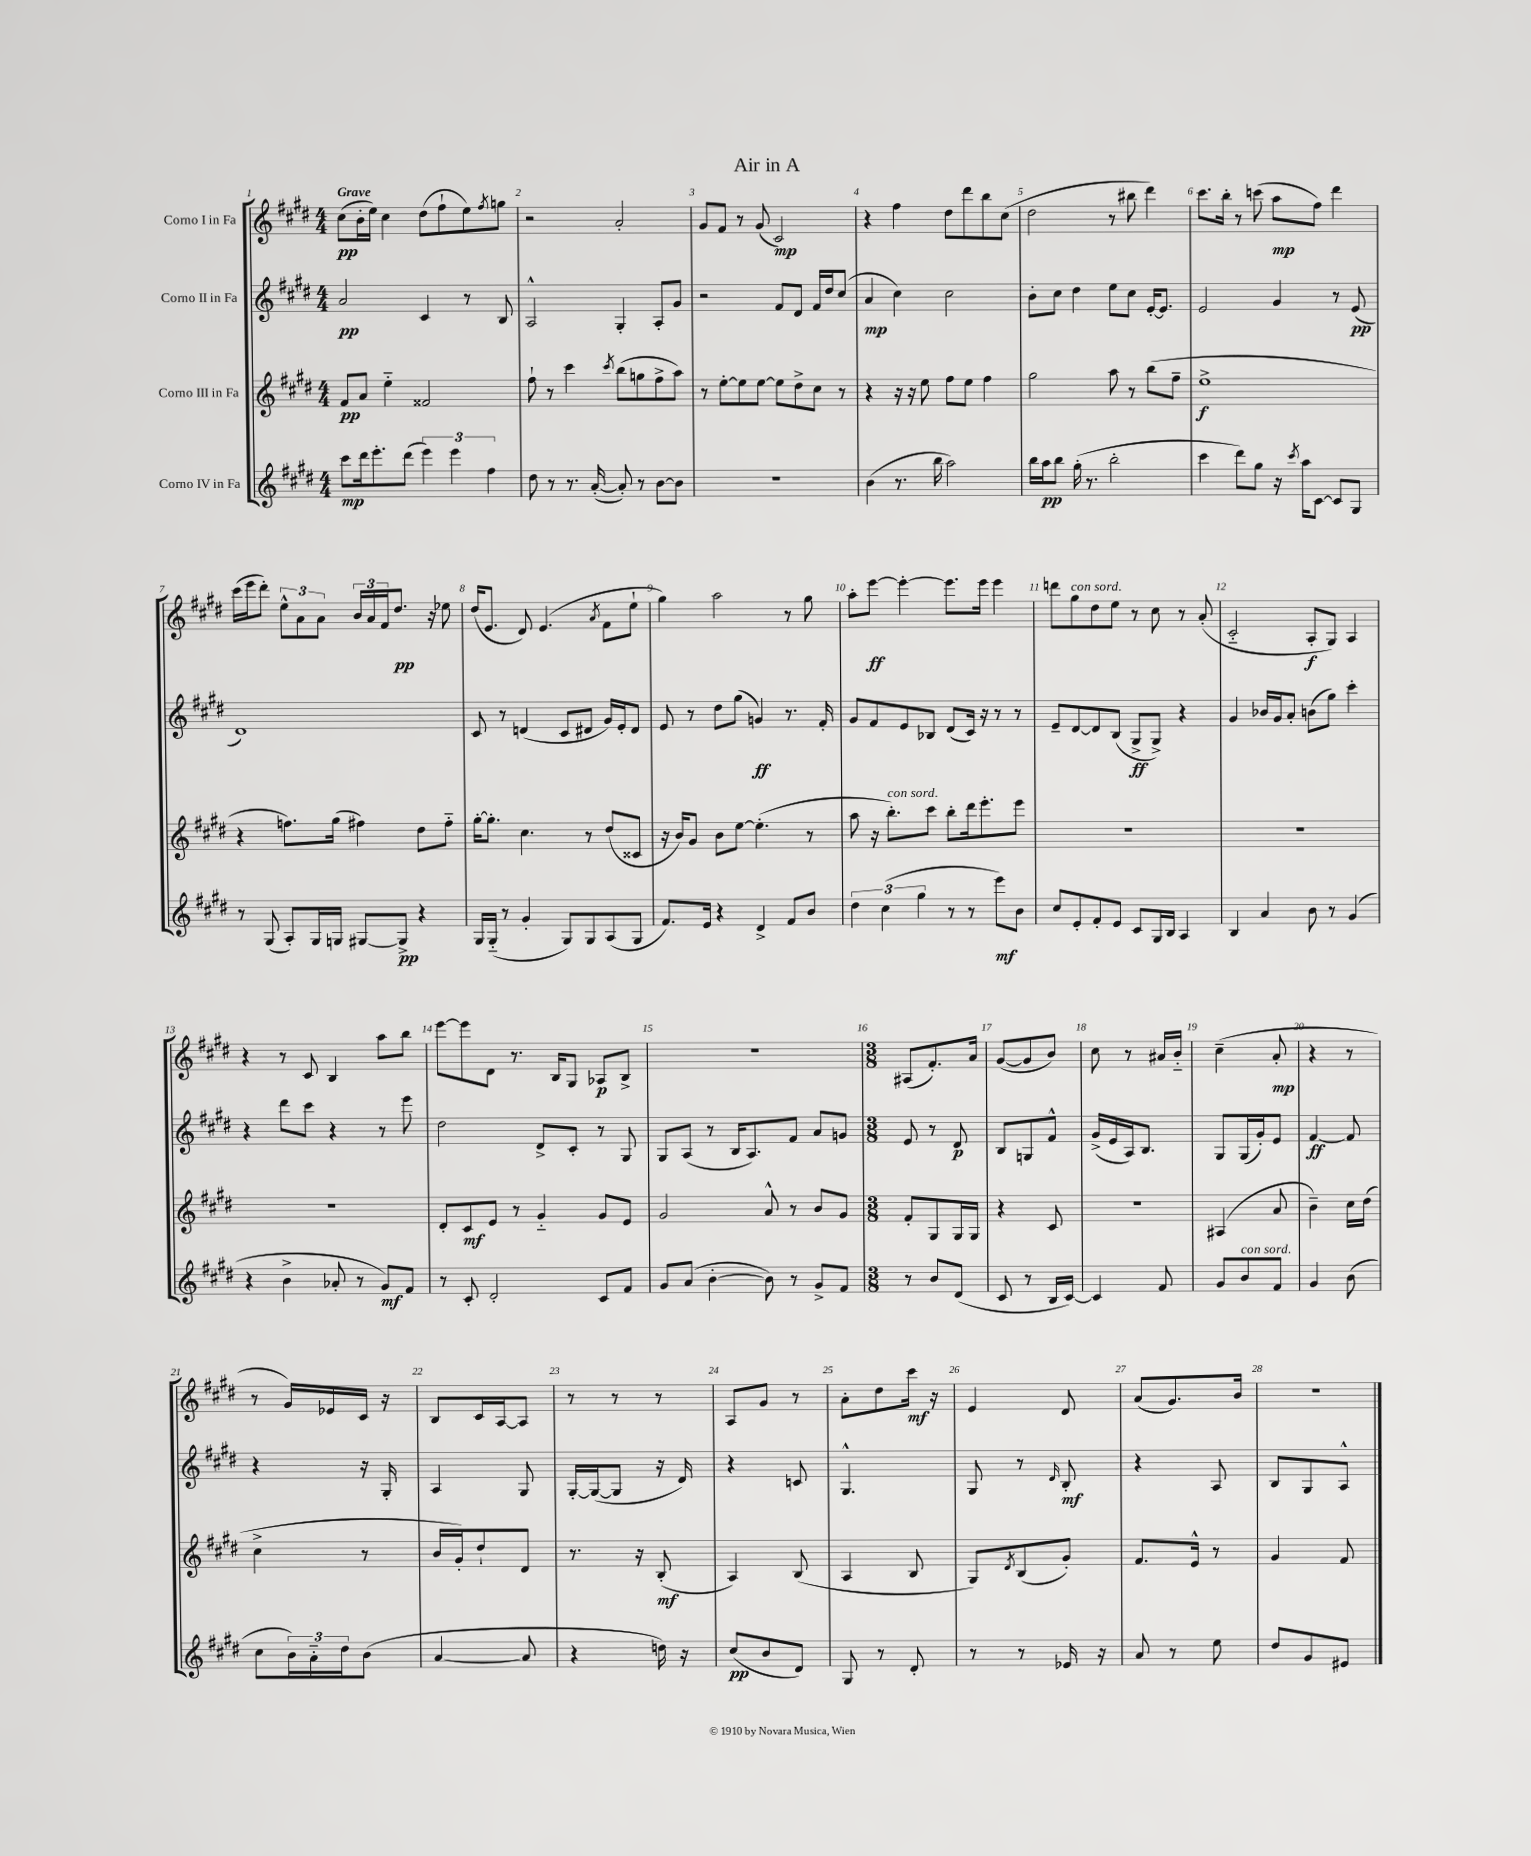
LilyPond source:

\header { title = "Air in A" }
<<
\new StaffGroup <<
\new Staff = "s0" \with { instrumentName = "Corno I in Fa" } {
    \clef treble \key e \major \numericTimeSignature \time 4/4 \tempo "Grave"
    cis''8\pp( b'16-. e''16) cis''4 dis''8( fis''8-! e''8) \acciaccatura { fis''8 } g''8 |
    r2 a'2-. |
    gis'8 fis'8 r8 gis'8( cis'2\mp) |
    r4 fis''4 dis''8 dis'''8 b''8 cis''8( |
    dis''2 r8 bis''8 dis'''4) |
    cis'''8. b''16-. r8 c'''8( a''8\mp fis''8) dis'''4 |
    cis'''16( e'''16 dis'''8-.) \tuplet 3/2 { e''8-^ a'8 a'8 } \tuplet 3/2 { b'16 a'16 fis'16 } dis''8.\pp r16 ees''8 |
    dis''16( e'8. dis'8) e'4.( \acciaccatura { a'8 } fis'8 e''8-! |
    gis''4) a''2 r8 gis''8 |
    a''8-. e'''8~\ff e'''4~-. e'''8. e'''16 e'''4 |
    d'''8 gis''8^\markup { \italic "con sord." } dis''8 e''8 r8 cis''8 r8 a'8-.( |
    cis'2-_ a8-.\f gis8) a4 |
    r4 r8 cis'8 b4 a''8 b''8 |
    e'''8~ e'''8 dis'8 r8. b16 gis8 aes8\p b8-> |
    R1 |
    \numericTimeSignature \time 3/8 ais8( fis'8.-.) a'16 |
    gis'8~( gis'8 b'8) |
    cis''8 r8 ais'16 b'16-_ |
    cis''4--( a'8-.\mp |
    r4 r8 |
    r8 gis'16) ees'16 cis'16 r16 |
    b8 cis'16 a16~ a8 |
    r8 r8 r8 |
    a8 gis'8 r8 |
    a'8-. dis''8 cis'''16\mf r16 |
    e'4 dis'8 |
    a'8( gis'8.) b'16 |
    R4. \bar "|." |
}
\new Staff = "s1" \with { instrumentName = "Corno II in Fa" } {
    \clef treble \key e \major \numericTimeSignature \time 4/4
    a'2\pp cis'4 r8 b8 |
    a2-^ gis4-. a8-. gis'8 |
    r2 fis'8 dis'8 fis'16 dis''16 cis''8( |
    a'4\mp cis''4) cis''2 |
    b'8-. cis''8 dis''4 e''8 cis''8 e'16~-. e'8. |
    e'2 gis'4 r8 e'8\pp( |
    dis'1) |
    cis'8 r8 d'4( cis'8 dis'8 gis'16) e'16-. dis'8 |
    e'8 r8 dis''8 gis''8( g'4\ff) r8. fis'16-. |
    gis'8 fis'8 e'8 bes8 dis'8( cis'16) r16 r8 r8 |
    e'8-- dis'8~ dis'8 b8( gis8->\ff gis8->) r4 |
    gis'4 bes'16 gis'16 a'8-. b'8( gis''8) cis'''4-. |
    r4 dis'''8 cis'''8 r4 r8 e'''8 |
    dis''2 dis'8-> cis'8-. r8 gis8 |
    gis8 a8( r8 b16 a8.) fis'8 a'8 g'8 |
    \numericTimeSignature \time 3/8 e'8 r8 dis'8\p |
    b8 g8 fis'8-^ |
    gis'16->( e'16 a16) b8. |
    gis8 gis16( gis'16-.) e'8 |
    fis'4~\ff fis'8 |
    r4 r16 gis16-. |
    a4 gis8 |
    gis16~-. gis16~( gis8 r16 dis'16) |
    r4 c'8 |
    gis4.-^ |
    gis8 r8 \grace { dis'16 } b8-.\mf |
    r4 a8 |
    b8 gis8 a8-^ \bar "|." |
}
\new Staff = "s2" \with { instrumentName = "Corno III in Fa" } {
    \clef treble \key e \major \numericTimeSignature \time 4/4
    fis'8\pp a'8 e''4-_ fisis'2 |
    fis''8-! r8 cis'''4 \acciaccatura { cis'''8 } b''8( g''8 fis''8-> a''8) |
    r8 e''8~-. e''8 e''8~ e''8 dis''8-> cis''8 r8 |
    r4 r16 r16 e''8 fis''8 e''8 fis''4 |
    gis''2 a''8 r8 b''8( fis''8-- |
    e''1->\f |
    r4 f''8.) gis''16( fis''4) dis''8 fis''8-_ |
    gis''16~-. gis''8.-. cis''4. r8 dis''8( cisis'8 |
    r16 b'16) gis'8 b'8 e''8~ e''4.-.( r8 |
    a''8 r16 b''8.-.^\markup { \italic "con sord." }) cis'''8 b''8-. dis'''16 e'''8.-. e'''8 |
    R1 |
    R1 |
    R1 |
    dis'8-. cis'8\mf e'8 r8 gis'4-_ gis'8 e'8 |
    gis'2 a'8-^ r8 b'8 gis'8 |
    \numericTimeSignature \time 3/8 fis'8-. gis8 gis16 gis16 |
    r4 cis'8 |
    R4. |
    ais4( a'8 |
    b'4--) cis''16 dis''16( |
    cis''4-> r8 |
    b'16 gis'16-.) dis''8-! dis'8 |
    r8. r16 b8-.\mf( |
    a4) b8( |
    a4 b8 |
    gis8) \acciaccatura { dis'8 } b8( gis'8-.) |
    fis'8. e'16-^ r8 |
    gis'4 fis'8 \bar "|." |
}
\new Staff = "s3" \with { instrumentName = "Corno IV in Fa" } {
    \clef treble \key e \major \numericTimeSignature \time 4/4
    cis'''8\mp dis'''16 e'''8.-. dis'''8( \tuplet 3/2 { e'''4) e'''4 fis''4 } |
    dis''8 r8 r8. a'16~-.( a'8-.) r8 b'8~ b'8 |
    R1 |
    b'4( r8. b''16 a''2) |
    b''16 a''16\pp b''8 gis''16-.( r8. b''2-. |
    cis'''4 dis'''8) gis''8 r16 \acciaccatura { cis'''8 } a''16 cis'8~ cis'8 gis8 |
    r8 gis8( a8-.) gis16 g16 gis8~ gis8->\pp r4 |
    gis16 gis16-_( r8 gis'4-. gis8) gis8 a8( gis8 |
    fis'8.) e'16 r4 dis'4-> fis'8 b'8 |
    \tuplet 3/2 { dis''4 cis''4( gis''4 } r8 r8 e'''8\mf) b'8 |
    cis''8 e'8-. fis'8-. e'8 cis'8 gis16 b16 a4 |
    b4 a'4 b'8 r8 gis'4( |
    r4 b'4-> aes'8-. r8 gis'8\mf) fis'8 |
    r8 cis'8-. dis'2-. cis'8 fis'8 |
    gis'8 a'8( b'4~-. b'8) r8 gis'8-> fis'8 |
    \numericTimeSignature \time 3/8 r8 b'8 dis'8( |
    cis'8 r8 b16 cis'16~) |
    cis'4 fis'8 |
    gis'8 b'8^\markup { \italic "con sord." } fis'8 |
    gis'4 b'8( |
    cis''8 \tuplet 3/2 { b'16) a'16-_ dis''16 } b'8( |
    a'4~ a'8 |
    r4 d''16) r16 |
    cis''8\pp( b'8 dis'8) |
    gis8 r8 dis'8-. |
    r8 r8 ees'16 r16 |
    a'8 r8 e''8 |
    dis''8 gis'8 eis'8 \bar "|." |
}
>>
>>
\layout { \context { \Score \override BarNumber.break-visibility = ##(#f #t #t) barNumberVisibility = #all-bar-numbers-visible } }
